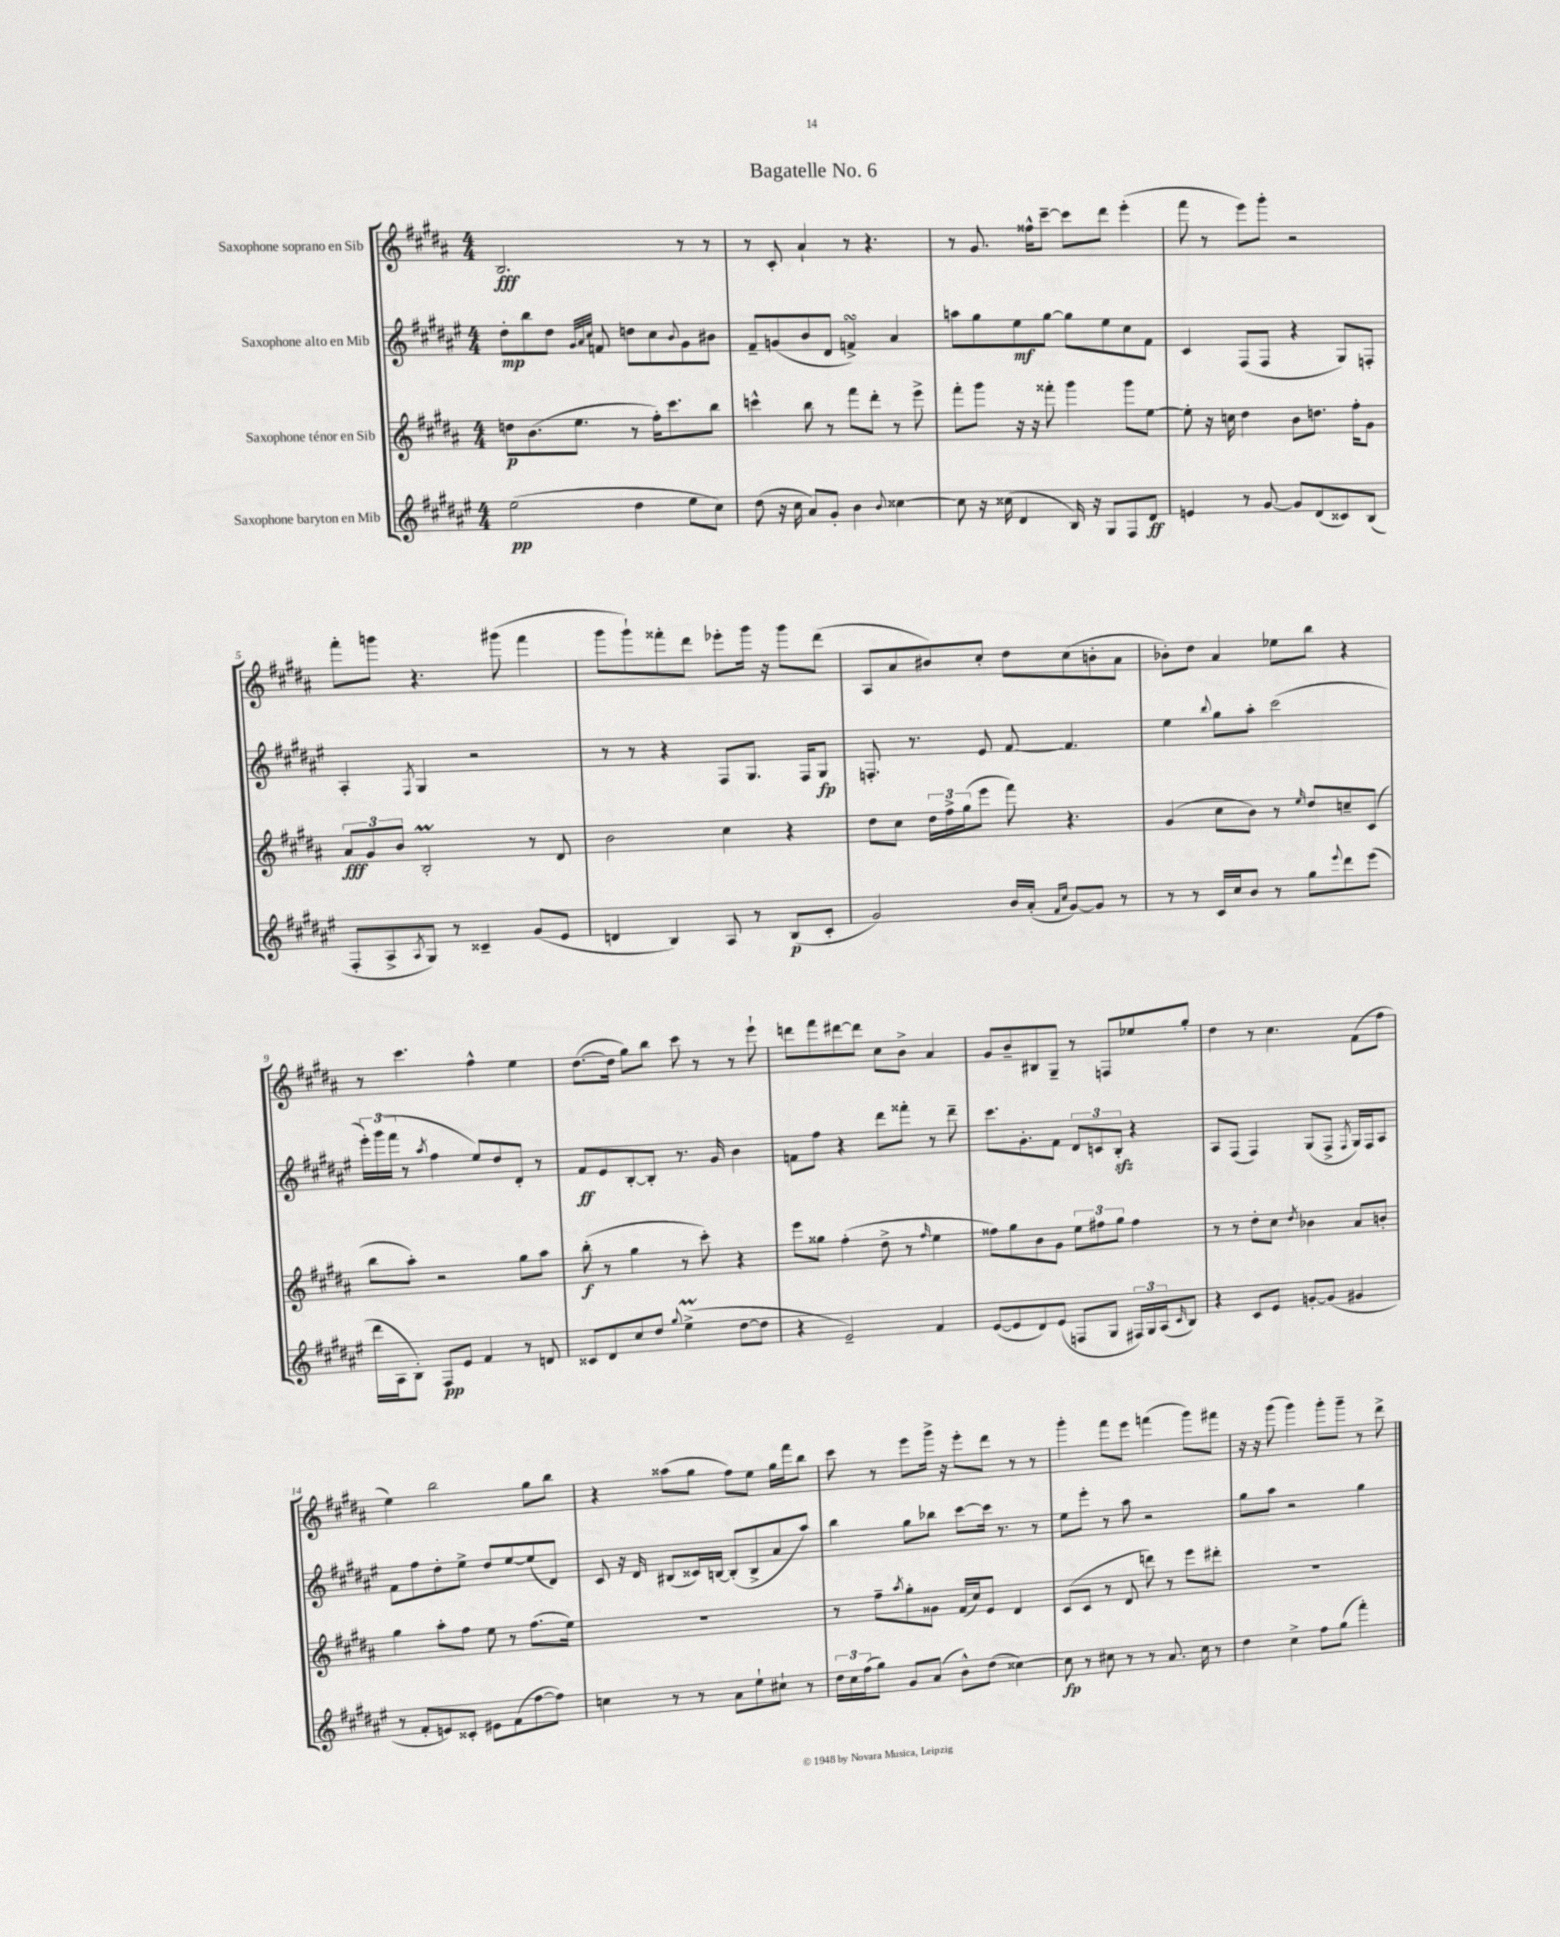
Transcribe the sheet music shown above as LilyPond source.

\header { title = "Bagatelle No. 6" }
<<
\new StaffGroup <<
\new Staff = "s0" \with { instrumentName = "Saxophone soprano en Sib" } {
    \clef treble \key b \major \numericTimeSignature \time 4/4
    b2.\fff r8 r8 |
    r8 cis'8-. ais'4-! r8 r4. |
    r8 gis'8. fisis''16-^ cis'''8~-- cis'''8 dis'''8 e'''4-.( |
    fis'''8 r8 e'''8) gis'''8-. r2 |
    fis'''8-. g'''8 r4. gis'''8( fis'''4 |
    gis'''8 gis'''8-!) fisis'''8-. dis'''8 ees'''8-. gis'''16 r16 gis'''8 dis'''8( |
    ais8 ais'8 bis'8) cis''8-. dis''8 cis''8( b'8-. ais'8 |
    bes'8-.) dis''8 ais'4 ees''8 b''8 r4 |
    r8 cis'''4. fis''4-^ e''4 |
    dis''8.~( dis''16 gis''8) b''8 cis'''8 r8 r8 e'''8-! |
    d'''8 fis'''8 dis'''8~ dis'''8 cis''8 b'8-> ais'4 |
    gis'8 b'8-- bis8 gis8-- r8 f8 ees''8 gis''8-. |
    dis''4 r8 cis''4. fis'8( fis''8 |
    e''4) b''2 gis''8 b''8 |
    r4 aisis''8( gis''8 fis''8) e''8 gis''16 fis'''16 b''8 |
    cis'''8 r8 e'''8 gis'''16-> r16 e'''8-. dis'''8 r8 r8 |
    gis'''4-. fis'''8 e'''8 f'''4( gis'''8) fis'''8 |
    r16 r16 gis'''8( gis'''4) gis'''8-. gis'''8-- r8 dis'''8-> \bar "|." |
}
\new Staff = "s1" \with { instrumentName = "Saxophone alto en Mib" } {
    \clef treble \key fis \major \numericTimeSignature \time 4/4
    dis''8-.\mp b''8 dis''8 \grace { gis'32 ais'32 cis''32 } f'8 d''8 cis''8 \appoggiatura { b'8 } gis'8 bis'8 |
    fis'8-- g'8( b'8 dis'8 f'4->\turn) ais'4 |
    a''8 gis''8 eis''8\mf gis''8~ gis''8 eis''8 cis''8 fis'8 |
    cis'4 fis8( fis8 r4 gis8) f8-. |
    ais4-. \acciaccatura { fis8 } gis4 r2 |
    r8 r8 r4 fis8 gis8. fis16 gis8\fp |
    f8.-. r8. eis'8 fis'8~ fis'4. |
    eis''4 \appoggiatura { b''8 } gis''8 ais''8-. cis'''2( |
    \tuplet 3/2 { eis'''16-.) gis'''16( fis'''16 } r8 \acciaccatura { ais''8 } fis''4 eis''8) dis''8 dis'8-. r8 |
    fis'8\ff eis'8 b8~-. b8-. r8. gis'16 b'4 |
    f'8 fis''8 r4 dis'''8 fisis'''8-. r8 dis'''8-- |
    cis'''8. gis'8.-. fis'8 \tuplet 3/2 { dis'8 c'8 b8-.\sfz } r4 |
    ais8 fis8( fis4) gis8( fis8-> \acciaccatura { fis8 } gis16) fis16 ais8 |
    fis'8 fis''8 dis''8-. eis''8-> dis''8 eis''8~ eis''8( dis'8) |
    cis'8 r16 dis'16 bis8( cisis'16) b16~ b8-.( b8-> ais'8 ais''8) |
    b''4 gis''8 bes''8 cis'''8~ cis'''16 r8. r8 |
    eis''8 eis'''8-. r8 ais''8 r2 |
    gis''8 ais''8 r2 gis''4 \bar "|." |
}
\new Staff = "s2" \with { instrumentName = "Saxophone ténor en Sib" } {
    \clef treble \key b \major \numericTimeSignature \time 4/4
    d''8\p b'8.( e''8. r8 fis''16-.) cis'''8. b''8 |
    c'''4-^ b''8 r8 fis'''8 dis'''8-. r8 e'''8-> |
    fis'''8-. gis'''8 r16 r16 fisis'''8-. gis'''4 gis'''8 e''8~ |
    e''8-. r16 c''16 dis''4 b'8 d''8. fis''16-. gis'8 |
    \tuplet 3/2 { ais'8\fff gis'8 b'8 } b2-.\prall r8 dis'8 |
    b'2 cis''4 r4 |
    dis''8 cis''8 \tuplet 3/2 { dis''16 fis''16-> gis''16( } e'''8 fis'''8) r4. |
    gis'4( cis''8 b'8) r8 \grace { e''16 } dis''8 c''8-- cis'8( |
    b''8 ais''8-.) r2 gis''8 ais''8 |
    b''8-.\f( r8 gis''4 r8 cis'''8-.) r4 |
    e'''8 gisis''8 fis''4-.( dis''8-> r8 \grace { fis''16 } e''4 |
    fisis''8) gis''8 b'8 gis'8 \tuplet 3/2 { e''8 fis''8 gis''8 } fis''4 |
    r8 r8 dis''8-. cis''8 \acciaccatura { dis''8 } bes'4 ais'8 b'8-. |
    gis''4 ais''8-. fis''8 e''8 r8 fis''8.( e''16) |
    R1 |
    r8 fis''8-- \acciaccatura { ais''8 } gis''8-. gisis'8 fis'16( cis''16) e'8 dis'4 |
    cis'8( cis'8 r8 dis'8 d'''8) r8 e'''8 dis'''8-. |
    R1 \bar "|." |
}
\new Staff = "s3" \with { instrumentName = "Saxophone baryton en Mib" } {
    \clef treble \key fis \major \numericTimeSignature \time 4/4
    eis''2\pp( dis''4 eis''8 cis''8) |
    dis''8( r16 cis''16 ais'8) gis'8-. b'4 \appoggiatura { b'8 } cisis''4~ |
    cisis''8 r16 cisis''16( dis'4 b16) r16 gis8 fis8 dis'8\ff |
    e'4 r8 gis'8~ gis'8 dis'8( cisis'8) b8( |
    fis8-. ais8-> \acciaccatura { ais8 } gis8) r8 cisis'4-- gis'8( eis'8 |
    d'4 b4) ais8 r8 b8\p( cis'8-. |
    gis'2) b'16 ais'16-.( \grace { fis'16 cis''16 } gis'8~) gis'8 r8 |
    r8 r8 cis'16 cis''16 b'8 r8 gis''8 \appoggiatura { eis'''8 } dis'''8 eis'''8( |
    dis'''16 ais16 b8-.) fis8\pp eis'8 fis'4 r8 d'8 |
    cisis'8 dis'8 cis''8 dis''8 \appoggiatura { gis''8 } eis''4->\prall( dis''8~ dis''8 |
    r4 eis'2--) fis'4 |
    eis'8~( eis'8 dis'8) eis'8( f8 gis8 \tuplet 3/2 { fis16) gis16 ais16( } \grace { cis'16 } b8) |
    r4 cis'8 eis'8 g'8~-. g'8( gis'4 |
    r8 fis'8-. e'8) cisis'8-. eis'8 fis'8( fis''8~ fis''8) |
    c''4 r8 r8 ais'8 eis''8-! cis''8-! r8 |
    \tuplet 3/2 { dis''16 cis''16 fis''16( } gis''8) gis'8 ais'8( b'8-^) dis''8( cisis''4~) |
    cisis''8\fp r8 cis''8 r8 r8 ais'8. cis''16 r8 |
    dis''4 cis''4-> fis''8 gis''8( fis'''4-.) \bar "|." |
}
>>
>>
